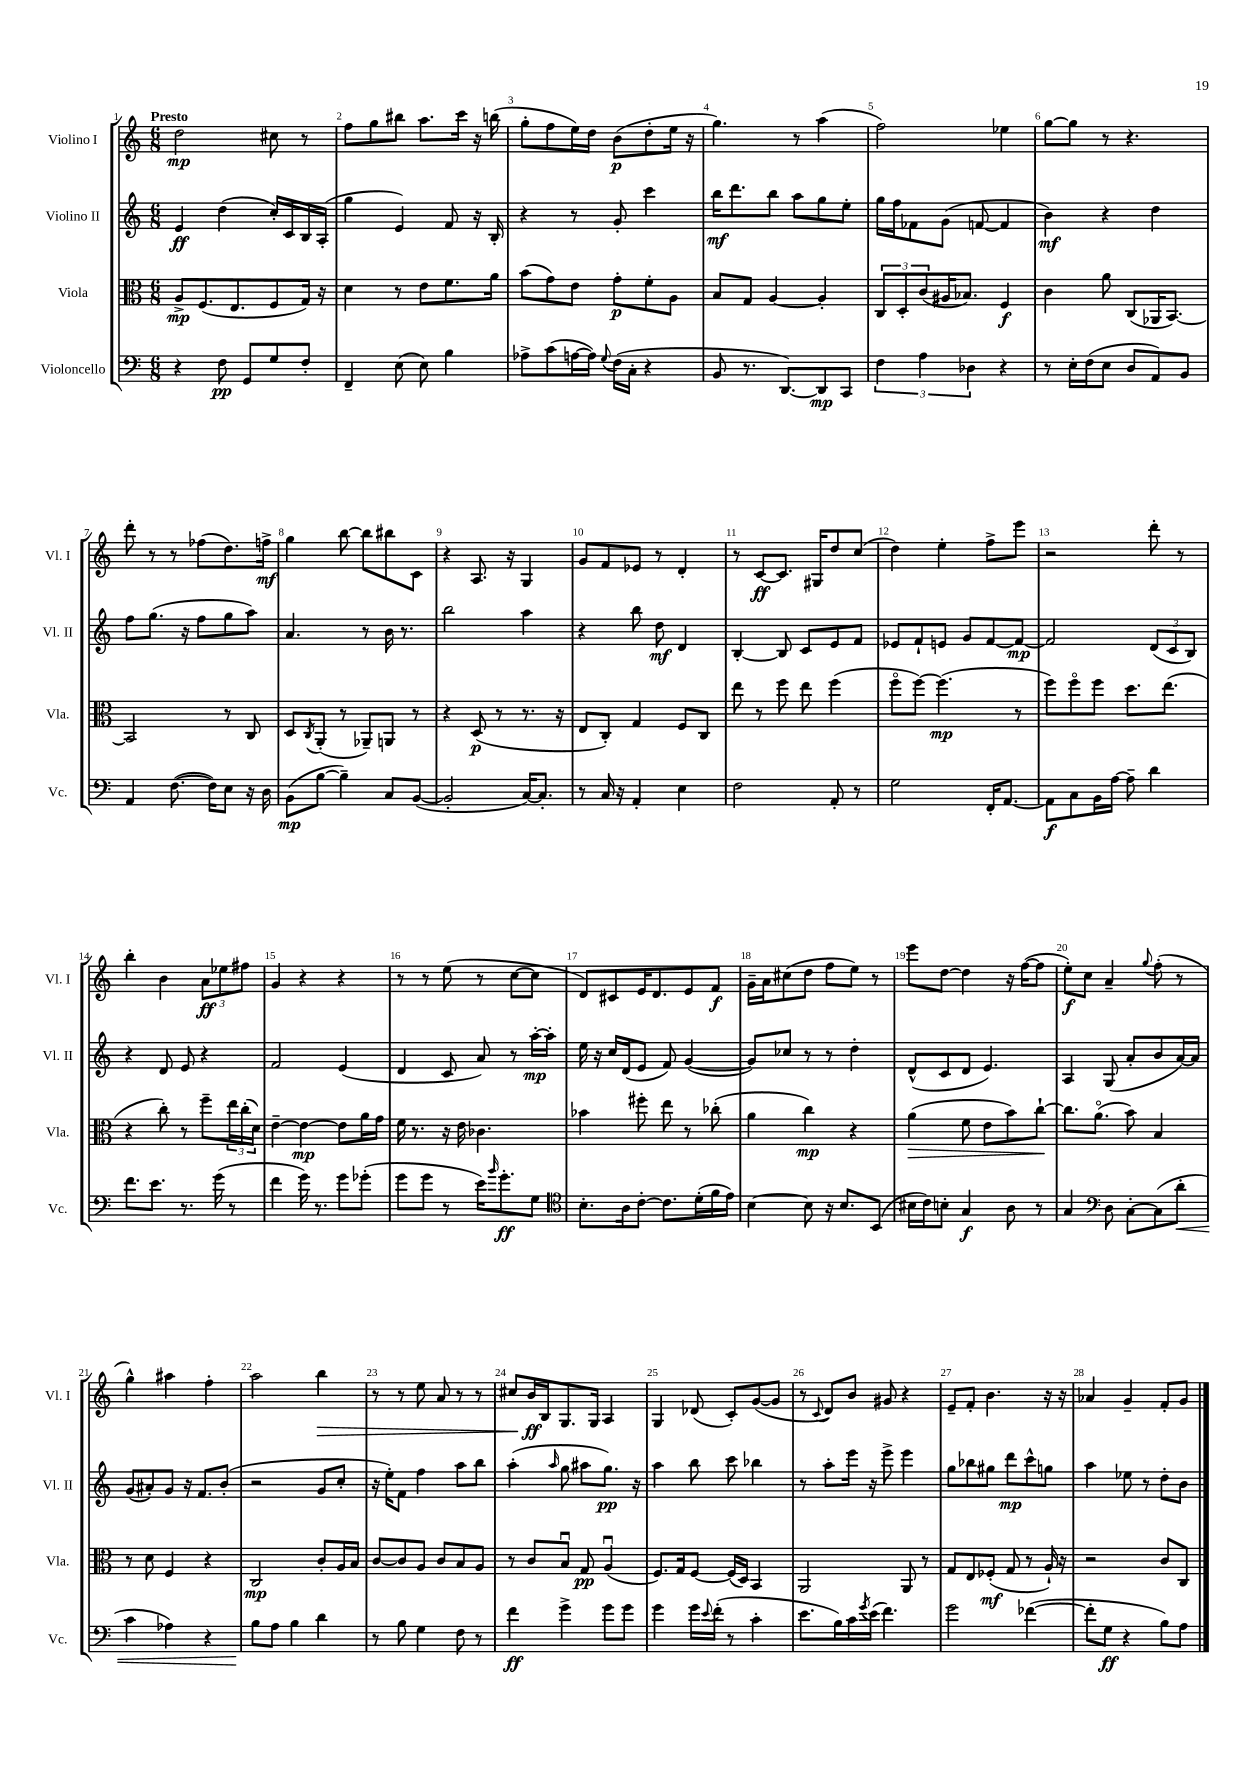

**kern	**kern	**kern	**kern
*staff4	*staff3	*staff2	*staff1
*clefF4	*clefC3	*clefG2	*clefG2
*k[]	*k[]	*k[]	*k[]
*M6/8	*M6/8	*M6/8	*M6/8
4r	8A^/L	4e/	2dd\
.	(8.F/	.	.
8F\	.	(4dd\	.
.	8.E/	.	.
8GG/L	.	.	.
8G/	8F/	16cc'/LL)	8cc#\
.	.	16c/	.
8F'/J	16G/Jk)	16B/	8r
.	16r	(16A'/JJ	.
=	=	=	=
4FF~/	4d\	4gg\	8ff\L
.	.	.	8gg\
(8E\	8r	4e/)	8bb#\J
8E\)	8e\L	.	8.aa\L
4B\	8.f\	8f/	.
.	.	.	16ccc\Jk
.	.	16r	16r
.	16a\Jk	16B'/	(16bb\
=	=	=	=
8A-^\L	(8b\L	4r	8gg'\L
(8c\	8g\)	.	8ff\
[16A\L	8e\J	8r	16ee\L)
16A\]JJ)	.	.	16dd\JJ
8qqG/	.	.	.
(16F\LL	8g'\L	8g'/	(8b\L
16C'\JJ	.	.	.
4r	8f'\	4ccc\	8dd'\
.	8A\J	.	16ee\Jk
.	.	.	16r
=	=	=	=
8BB/	8B/L	16bb\LK	4.gg\)
.	.	8.ddd\	.
8.r	8G/J	.	.
.	[4A/	8bb\J	.
[8.DD/L)	.	.	.
.	.	8aa\L	8r
8DD/]	4A'/]	8gg\	(4aa\
8CC/J	.	8ee'\J	.
=	=	=	=
6F\	12C/L	16gg\LL	2ff\)
.	.	16ff\J	.
.	12D'/	.	.
.	.	8f-\	.
6A\	(12c/	.	.
.	16A#/K	(8g\J	.
.	8.B-/J)	.	.
6D-\	.	.	.
.	.	[8f/	.
4r	4F/	4f/]	4ee-\
=	=	=	=
8r	4c\	4b\)	[8gg\L
16E'\LL	.	.	8gg\]J
(16F\J	.	.	.
8E\J	8a\	4r	8r
8D/L	(8C/L	.	4.r
8AA/)	16AA-/K	4dd\	.
.	[8.BB/J)	.	.
8BB/J	.	.	.
=	=	=	=
4AA/	2BB/]	8ff\L	8ddd'\
.	.	(8.gg\J	8r
([8.F\	.	.	8r
.	.	16r	.
.	.	8ff\L	(8ff-\L
16F\]LK)	.	.	.
8E\J	8r	8gg\	8.dd\)
16r	8C/	8aa\J)	.
16D\	.	.	16ff^\Jk
=	=	=	=
(8BB\L	8D/L	4.a/	4gg\
.	8qC/	.	.
[8B\J	(8AA'/J	.	.
4B~\])	8r	.	[8bb\
.	8AA-~/L)	8r	8bb\]L
8C/L	8AA/J	16b\	8bb#\
.	.	8.r	.
([8BB/J	8r	.	8c\J
=	=	=	=
2BB'/]	4r	2bb\	4r
.	(8D/	.	8.A/
.	8r	.	.
.	.	.	16r
[16C/LK)	8.r	4aa\	4G/
8.C'/]J	.	.	.
.	16r	.	.
=	=	=	=
8r	8E/L	4r	8g/L
16C/	8C'/J)	.	8f/
16r	.	.	.
4AA'/	4G/	8bb\	8e-/J
.	.	8dd\	8r
4E\	8F/L	4d/	4d'/
.	8C/J	.	.
=	=	=	=
2F\	8ee\	[4B'/	8r
.	8r	.	[8c/L
.	8ff\	8B/]	8.c/]J
.	8ee\	8c/L	.
.	.	.	16G#/LK
8AA'/	(4ff\	8e/	8dd/
8r	.	8f/J	(8cc/J
=	=	=	=
2G\	8ffo\L	8e-/L	4dd\)
.	[8ff\J)	8f`/	.
.	(4.ff\]	8e/J	4ee'\
.	.	8g/L	.
16FF'/LK	.	[8f/	8ff^\L
[8.AA/J	.	.	.
.	8r	8f/_J	8eee\J
=	=	=	=
8AA\]L	8ff\L)	2f/]	2r
8C\	8ffo\	.	.
16BB\L	8ff\J	.	.
[16A\JJ	.	.	.
8A~\]	8.dd\L	.	.
4d\	.	(12d/L	8ddd'\
.	(8.ee\J	.	.
.	.	12c/	.
.	.	.	8r
.	.	12B/J)	.
=	=	=	=
8.f\L	4r	4r	4bb'\
8.e\J	.	.	.
.	8cc'\)	8d/	4b\
8.r	8r	8e/	.
.	8ff~\L	4r	12a\L
(16g\	.	.	.
.	.	.	12ee-\
8r	24ee\L	.	.
.	(24cc'\	.	12ff#\J
.	24d\JJ)	.	.
=	=	=	=
4f\	[4e~\	2f/	4g/
16g\)	4e\_	.	4r
8.r	.	.	.
8g\L	8e\]L	(4e/	4r
(8g-'\J	16a\L	.	.
.	16g\JJ	.	.
=	=	=	=
8g\L	16f\	4d/	8r
.	8.r	.	.
8g\J	.	.	8r
8r	16r	8c/	(8ee\
.	16e\	.	.
16e\LK)	4.c-\	8a/)	8r
16qqb/	.	.	.
8.g'\	.	.	.
.	.	8r	[8cc\L
8G\J	.	[16aa'\LL	8cc\]J
.	.	16aa'\]JJ	.
=	=	=	=
*clefC4	*	*	*
8.B'\L	4b-\	16ee\	8d/L)
.	.	16r	.
.	.	16cc/LL	8c#/
16A\k	.	(16d/J	.
[8c'\J	8ff#'\	8e/J	16e/K
.	.	.	8.d/
8.c\]L	8ee\	8f/)	.
.	8r	([4g/	8e/
(16d'\L	.	.	.
16f\	(8cc-'\	.	8f/J
16e\JJ)	.	.	.
=	=	=	=
[4B\	4a\	8g/]L)	16g~\LL
.	.	.	16a\J
.	.	8cc-/J	(8cc#\
8B\]	4cc\)	8r	8dd\J
16r	.	8r	8ff\L
8.B/L	.	.	.
.	4r	4dd'\	8ee\J)
(8BB/J	.	.	8r
=	=	=	=
16B#\LL	(4a\	(8d^^/L	8eee\L
16c\J)	.	.	.
8B'\J	.	8c/	[8dd\J
4G/	8f\	8d/J	4dd\]
.	8e\L	4.e/)	.
8A\	8b\)	.	16r
.	.	.	([16ff\LK
8r	[8cc`\J	.	8ff\]J
=	=	=	=
4G/	8.cc\]L	4A/	8ee'\L)
.	.	.	8cc\J
.	(8.ao\J	.	.
*clefF4	*	*	*
8D\	.	(8G/	4a~/
[8C'\L	8b\)	8a'/L	.
.	.	.	8qqgg/
(8C\]	4B/	8b/	(8ff'\
8d'\J	.	[16a/L)	8r
.	.	16a/]JJ	.
=	=	=	=
4c\	8r	(8g/L	4gg^^\)
.	8d\	8a#'/)	.
4A-\)	4F/	8g/J	4aa#\
.	.	16r	.
.	.	8.f/L	.
4r	4r	.	4ff'\
.	.	(8b'/J	.
=	=	=	=
8B\L	2C/	2r	2aa\
8A\J	.	.	.
4B\	.	.	.
4d\	8c'/L	8g/L	4bb\
.	16A/L	8cc'/J	.
.	16B/JJ	.	.
=	=	=	=
8r	[8c/L	16r	8r
.	.	16ee'\LK)	.
8B\	8c/]	8f\J	8r
4G\	8A/J	4ff\	8ee\
.	8c/L	.	8a/
8F\	8B/	8aa\L	8r
8r	8A/J	8bb\J	8r
=	=	=	=
4f\	8r	(4aa'\	8cc#/L
.	8c/L	.	16b/L
.	.	.	16B/J
.	.	16qqaa/	.
4g^\	8Bu/J	8gg\	8.G/
.	8G/	8aa#\L	.
.	.	.	16G/Jk
8g\L	(4Au/	8.gg\J)	4A/
8g\J	.	.	.
.	.	16r	.
=	=	=	=
4g\	8.F/L)	4aa\	4G/
.	16G/k	.	.
16g\LL	[8F/J	8bb\	(8d-/
8qqe/	.	.	.
(16f'\JJ	.	.	.
8r	(16F/]LL	8ccc\	8c'/L)
.	16D/JJ)	.	.
4c'\	4BB/	4bb-\	([8g/
.	.	.	8g/]J
=	=	=	=
8.e\L	2AA/	8r	8r
.	.	.	8qqc/
.	.	8aa'\L	8d/L)
16B\L)	.	.	.
16c\	.	16eee\Jk	8b/J
8qg/	.	.	.
(16e\JJ	.	16r	.
4.f\)	.	8eee^\	8g#/
.	8AA/	4eee\	4r
.	8r	.	.
=	=	=	=
2g\	8G/L	8gg\L	8e~/L
.	8E/	8bb-\	8f'/J
.	(8F-'/J	8gg#\J	4.b\
.	8G/	8ddd\L	.
([4f-\	8r	8ccc^^\	.
.	16A`/)	8gg\J	16r
.	16r	.	16r
=	=	=	=
8f-'\]L	2r	4aa\	4a-/
8G\J	.	.	.
4r	.	8ee-\	4g~/
.	.	8r	.
8B\L)	8c/L	8dd'\L	8f'/L
8A\J	8C/J	8b\J	8g/J
==	==	==	==
*-	*-	*-	*-
